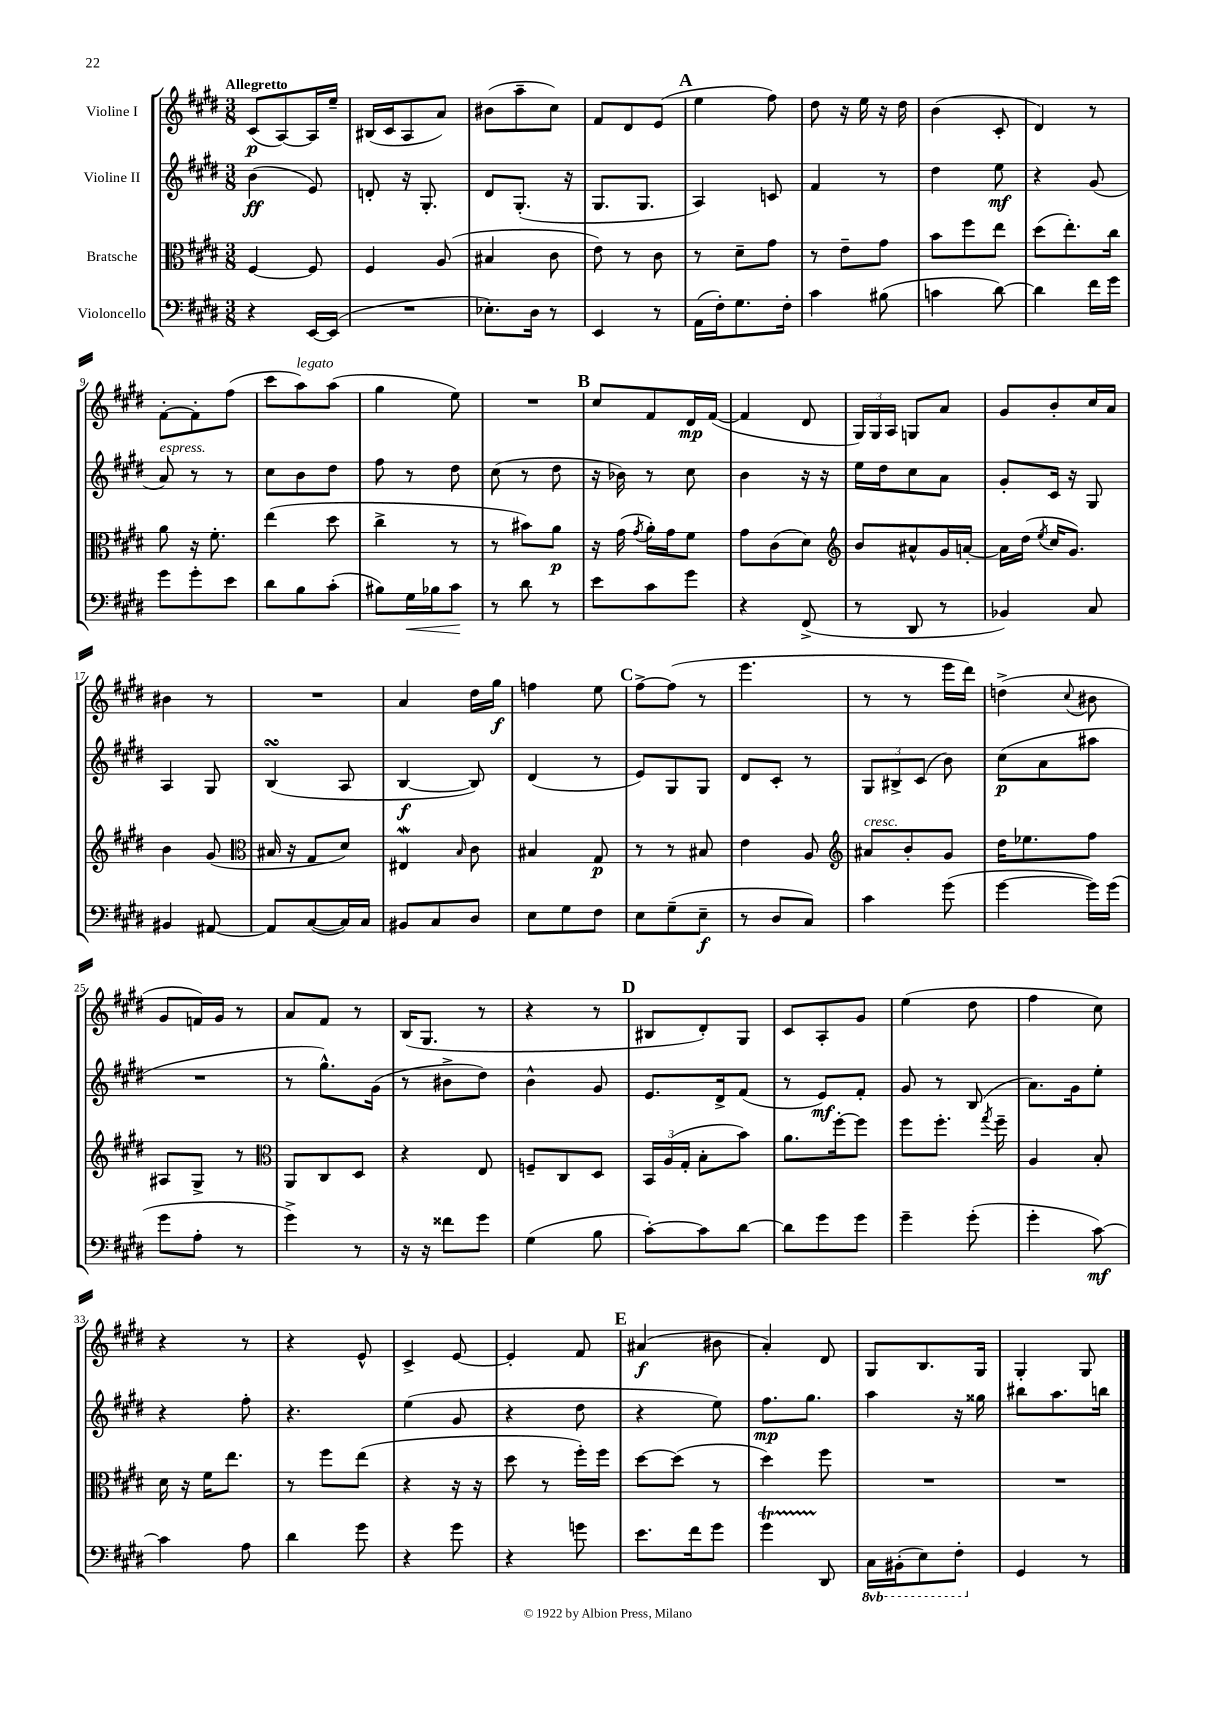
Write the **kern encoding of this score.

**kern	**kern	**kern	**kern
*staff4	*staff3	*staff2	*staff1
*clefF4	*clefC3	*clefG2	*clefG2
*k[f#c#g#d#]	*k[f#c#g#d#]	*k[f#c#g#d#]	*k[f#c#g#d#]
*M3/8	*M3/8	*M3/8	*M3/8
4r	[4F#	(4b	(8c#
.	.	.	[8A)
[16EE	8F#]	8e)	16A]
(16EE]	.	.	16ee~
=	=	=	=
4.r	4F#	8d'	(16B#
.	.	.	16c#
.	.	16r	8A
.	.	8.G#'	.
.	(8A	.	8a)
=	=	=	=
8.E-')	4B#	8d#	(8b#
.	.	(8.G#'	8aa~
16D#	.	.	.
8r	8c#	.	8cc#)
.	.	16r	.
=	=	=	=
4EE	8e)	8.G#	8f#
.	8r	.	8d#
.	.	8.G#	.
8r	8c#	.	(8e
=	=	=	=
(16AA	8r	4A)	4ee
16F#')	.	.	.
8.G#	8d#~	.	.
.	8g#	8c	8ff#)
16F#'	.	.	.
=	=	=	=
4c#	8r	4f#	8dd#
.	8e~	.	16r
.	.	.	16ee
(8B#	8g#	8r	16r
.	.	.	16dd#
=	=	=	=
4c	8b	4dd#	(4b
.	8ff#	.	.
[8d#)	8ee	8ee	8c#'
=	=	=	=
4d#]	(8dd#	4r	4d#)
.	8.ee')	.	.
16f#	.	(8g#	8r
16g#	16cc#	.	.
=	=	=	=
8g#	8a	8a)	[8f#'
8g#'	16r	8r	8f#']
.	8.f#'	.	.
8e	.	8r	(8ff#
=	=	=	=
8d#	(4ee	8cc#	8ccc#
8B	.	8b	8aa)
(8c#'	8dd#	8dd#	(8aa
=	=	=	=
8B#)	4cc#^	8ff#	4gg#
16G#	.	8r	.
16B-	.	.	.
8c#	8r	8dd#	8ee)
=	=	=	=
8r	8r	(8cc#	4.r
8d#	8b#)	8r	.
8r	8a	8dd#	.
=	=	=	=
8e	16r	16r	8cc#
.	(16g#	16b-)	.
.	8qg#	.	.
8c#	16a')	8r	8f#
.	16g#	.	.
8g#	8f#	8cc#	16d#
.	.	.	([16f#
=	=	=	=
4r	8g#	4b	4f#]
.	(8c#	.	.
(8FF#^	8d#)	16r	8d#
.	.	16r	.
=	=	=	=
*	*clefG2	*	*
8r	8b	16ee	24G#)
.	.	.	24G#
.	.	16dd#	.
.	.	.	24A
8DD#	8a#^^	8cc#	8G
8r	16g#	8a	8a
.	[16a'	.	.
=	=	=	=
4BB-)	16a]	8g#'	8g#
.	(16dd#	.	.
.	8qee	.	.
.	16cc#	16c#	8b'
.	8.g#)	16r	.
8C#	.	8G#	16cc#
.	.	.	16a
=	=	=	=
4BB#	4b	4A	4b#
[8AA#	(8g#	8G#	8r
=	=	=	=
*	*clefC3	*	*
8AA#]	16B#	(4B	4.r
.	16r	.	.
([8C#	8G#	.	.
16C#])	8d#)	8A	.
16C#	.	.	.
=	=	=	=
8BB#	4E#	[4B	4a
8C#	.	.	.
.	16qqB	.	.
8D#	8c#	8B])	16dd#
.	.	.	16gg#
=	=	=	=
8E	4B#	(4d#	4ff
8G#	.	.	.
8F#	8G#	8r	8ee
=	=	=	=
8E	8r	8e)	[8ff#^
(8G#~	8r	8G#	(8ff#]
8E~	8B#	8G#	8r
=	=	=	=
8r	4e	8d#	4.eee
8D#	.	8c#'	.
8C#)	8A	8r	.
=	=	=	=
*	*clefG2	*	*
4c#	8a#	12G#	8r
.	.	12B#^	.
.	8b'	.	8r
.	.	(12c#	.
(8g#	8g#	8b)	16eee
.	.	.	16ddd#)
=	=	=	=
[4g#	16dd#	(8cc#	(4dd^
.	8.ee-	.	.
.	.	8a	.
.	.	.	8qqcc#
16g#])	8ff#	8aa#	8b#
(16g#	.	.	.
=	=	=	=
8g#	8A#	4.r	8g#
8A'	8G#^	.	16f)
.	.	.	16g#
8r	8r	.	8r
=	=	=	=
*	*clefC3	*	*
4g#^)	8AA	8r	8a
.	8C#	8.gg#^^)	8f#
8r	8D#	.	8r
.	.	(16g#	.
=	=	=	=
16r	4r	8r	(16B
16r	.	.	8.G#
8f##	.	8b#^	.
8g#	8E	8dd#)	8r
=	=	=	=
(4G#	8F~	4b^^	4r
.	8C#	.	.
8B	8D#	8g#	8r
=	=	=	=
[8c#')	24BB	8.e	8B#
.	(24A	.	.
.	24G#'	.	.
8c#]	8B'	.	8d#')
.	.	16d#^	.
[8d#	8b)	(8f#	8G#
=	=	=	=
8d#]	8.a	8r	8c#
8g#	.	8e)	8A'
.	[16ff#'	.	.
8g#	8ff#]	8f#'	8g#
=	=	=	=
4g#~	8ff#	8g#	(4ee
.	8.ff#'	8r	.
(8g#'	.	(8B	8dd#
.	8qgg#	.	.
.	16ff#~	.	.
=	=	=	=
4g#'	4A	8.a)	4ff#
.	.	16g#	.
[8c#)	8B'	8ee'	8cc#)
=	=	=	=
4c#]	16d#	4r	4r
.	16r	.	.
.	16f#	.	.
.	8.ee	.	.
8A	.	8ff#'	8r
=	=	=	=
4d#	8r	4.r	4r
.	8ff#	.	.
8g#	(8ee	.	8e^^
=	=	=	=
4r	4r	(4ee	4c#^
8g#	16r	8g#	[8e
.	16r	.	.
=	=	=	=
4r	8dd#	4r	4e']
.	8r	.	.
8g	16ff#')	8dd#	8f#
.	16ff#	.	.
=	=	=	=
8.e	[8dd#	4r	(4a#
.	(8dd#]	.	.
16f#	.	.	.
8g#	8r	8ee)	8b#
=	=	=	=
4g#	4dd#)	8.ff#	4a')
.	.	8.gg#	.
8DD#	8ff#	.	8d#
=	=	=	=
16CC#	4.r	4aa	8G#
(16BBB#'	.	.	.
8EE)	.	.	8.B
8FF#'	.	16r	.
.	.	16gg##	16G#
=	=	=	=
4GG#	4.r	8bb#	4G#'
.	.	8.aa	.
8r	.	.	8G#
.	.	16bb	.
==	==	==	==
*-	*-	*-	*-
